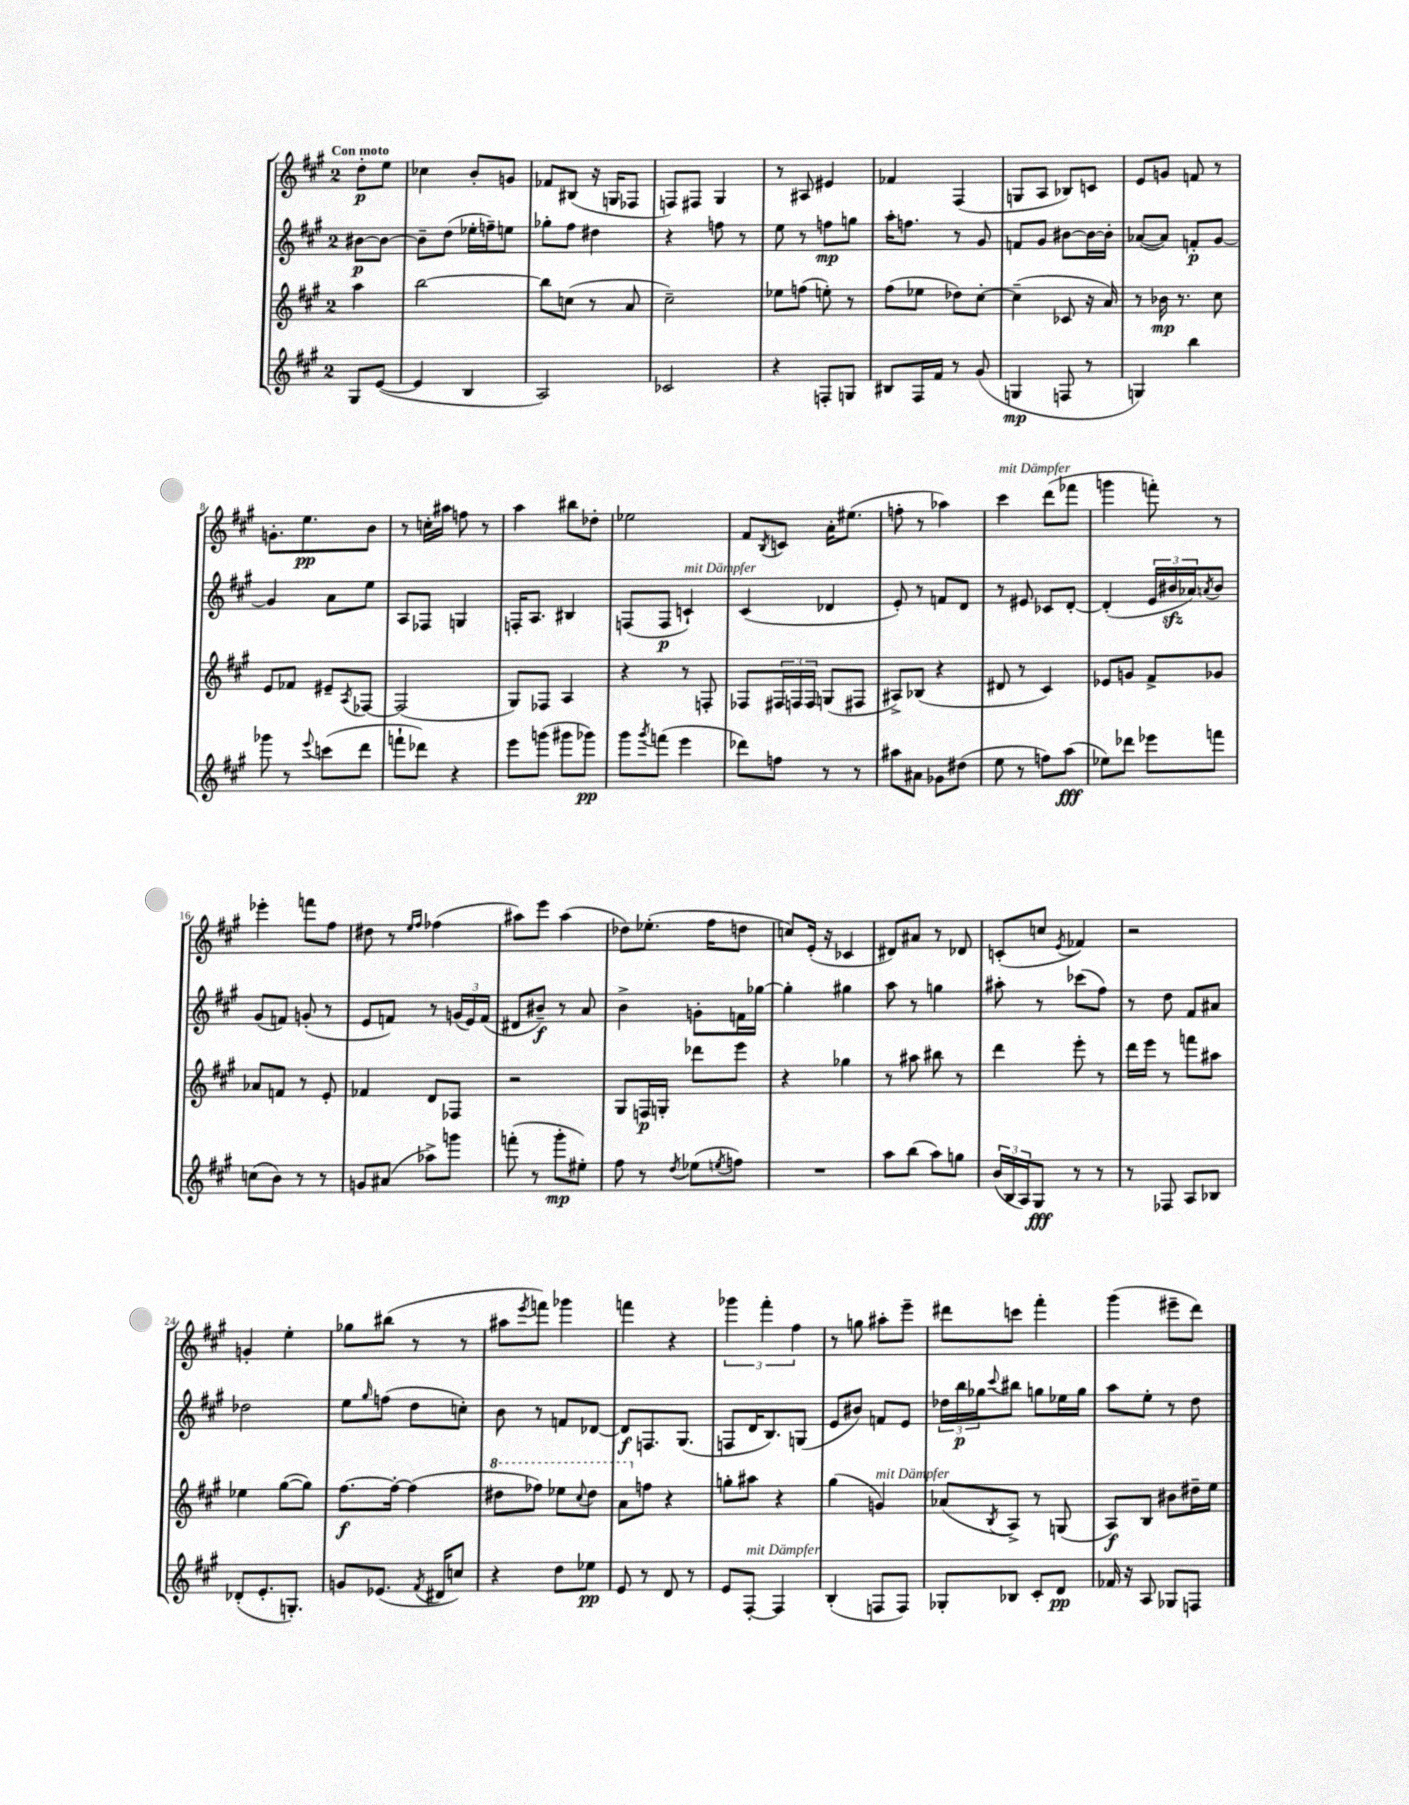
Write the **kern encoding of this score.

**kern	**kern	**kern	**kern
*staff4	*staff3	*staff2	*staff1
*clefG2	*clefG2	*clefG2	*clefG2
*k[f#c#g#]	*k[f#c#g#]	*k[f#c#g#]	*k[f#c#g#]
*M2/4	*M2/4	*M2/4	*M2/4
8G#	4aa	[8b#	8dd'
([8e	.	8b#_	8ee
=	=	=	=
4e]	[2bb	8b#~]	4cc-
.	.	(8dd	.
4B	.	16ee-'	8b'
.	.	16ff~)	.
.	.	8ee	8g
=	=	=	=
2A)	8bb]	8gg-'	8f-
.	(8cc	8ff#	(8B#
.	8r	4dd#	16r
.	.	.	16G
.	8a	.	8F-
=	=	=	=
2c-	2cc#~)	4r	8F)
.	.	.	8F#
.	.	8ff	4G#
.	.	8r	.
=	=	=	=
4r	8ee-	8ee	8r
.	(8ff	8r	8A#
8F'	8ee')	8ff	4e#
8G	8r	8gg	.
=	=	=	=
8B#	(8ff#	16aa'	4f-
.	.	8.ff	.
16F#	8ee-	.	.
16f#	.	.	.
8r	8dd-)	8r	(4F#
(8g#	[8cc#'	8g#	.
=	=	=	=
4G	(4cc#~]	8f	8G
.	.	8g#	8A
8F	8c-	[8b#	8B-)
8r	16r	16b#_	8c
.	16a)	16b#']	.
=	=	=	=
4G)	8r	([8a-	8e
.	16b-	8a-])	8g
.	8.r	.	.
4bb	.	8f'	8f
.	8cc#	[8g#	8r
=	=	=	=
8ggg-	8e	4g#]	8.g'
8r	8f-	.	.
.	.	.	8.ee
8qqeee	.	.	.
(8ccc	8e#~	8a	.
.	8qA	.	.
8ddd	[8F-	8ee	8b
=	=	=	=
8fff`	(2F-]	8A	8r
8ddd-)	.	8F-	16cc'
.	.	.	16aa#
4r	.	4G	8ff
.	.	.	8r
=	=	=	=
8eee	8G#)	16F'	4aa
.	.	8.A	.
(8ggg	8F-	.	.
8ggg#	4A	4B#	8bb#
8ggg-)	.	.	8dd-'
=	=	=	=
8ggg#	4r	(8F	2ee-
8qggg#	.	.	.
(8fff	.	8F	.
4eee	8r	4c`)	.
.	8F'	.	.
=	=	=	=
8ddd-)	8F-	(4c#	8f#
.	.	.	8qB
8ff	24F#	.	8c
.	24F	.	.
.	24F	.	.
8r	(8G	4d-	16a'
.	.	.	(8.ee#
8r	8F#	.	.
=	=	=	=
8aa#	8A#^)	8e')	8ff'
8a#	(8B-	8r	8r
8g-	4r	8f	4aa-)
(8dd#	.	8d	.
=	=	=	=
8ee	8d#	8r	4ccc#
8r	8r	8e#	.
8ff)	4c#)	8c-	(8ddd
(8aa	.	[8d'	8fff-
=	=	=	=
8ee-)	8e-	(4d']	4ggg
8ddd-	8g	.	.
8eee-	8f#^	24e	8fff')
.	.	24b#	.
.	.	24a-)	.
.	.	8qa	.
8fff	8g-	8b#	8r
=	=	=	=
(8cc	8a-	(8g#	4eee-'
8b)	8f	8f)	.
8r	8r	(8g'	8fff
8r	8e'	8r	8ff#
=	=	=	=
8g	4f-	8e	8dd#
(8a#	.	8f)	8r
.	.	.	16qqee
.	.	.	16qqff#
8aa-^)	8d	8r	(4ff-
8ggg	8F-	(24g	.
.	.	24e)	.
.	.	(24f	.
=	=	=	=
(8fff'	2r	8d#	8aa#)
8r	.	8b#~)	8eee
8ggg#'	.	8r	(4aa#
8ee#')	.	8a	.
=	=	=	=
8ff#	8G#	4b^	8dd-)
8r	16F	.	(8.ee-'
.	16G'	.	.
8qdd	.	.	.
(8ee-	8ddd-	8g'	.
.	.	.	16ff#
8qee	.	.	.
8ff)	8eee	16f	8dd
.	.	[16gg-	.
=	=	=	=
2r	4r	4gg-']	8cc)
.	.	.	(16e'
.	.	.	16r
.	4gg-	4gg#	4c-
=	=	=	=
8aa	8r	8aa	8d#)
(8bb	8aa#	8r	8a#
8aa)	8bb#	4gg	8r
8gg	8r	.	8d-
=	=	=	=
(24b	4ddd	8aa#'	(8c'
24B	.	.	.
24A)	.	.	.
8G#	.	8r	8cc
.	.	.	8qe
8r	8eee'	(8ccc-	4f-)
8r	8r	8ff#)	.
=	=	=	=
8r	16ddd	8r	2r
.	16eee	.	.
8F-	8r	8dd	.
8A	8fff	8f#	.
8B-	8aa#	8a#	.
=	=	=	=
(8d-'	4ee-	2dd-	4g'
8.e'	.	.	.
.	([8gg#	.	4ee'
8.G')	.	.	.
.	8gg#])	.	.
=	=	=	=
8g	[8.ff#	8ee	8gg-
.	.	16qqgg#	.
(8.e-	.	(8ff	(8bb#
.	16ff#'_	.	.
.	(4ff#]	8dd	8r
8qf#	.	.	.
16d#	.	.	.
8cc)	.	8cc')	8r
=	=	=	=
4r	8ddd#	8b	8aa#
.	.	.	8qeee
.	8fff-)	8r	8fff)
8dd	8eee-	8f	4ggg-
.	8qqccc#	.	.
8ee-	8ddd#	[8d-	.
=	=	=	=
8e	8aa	8d-]	4fff
8r	8ff	8.F	.
8d	4r	.	4r
.	.	(8.G#	.
8r	.	.	.
=	=	=	=
8e	8gg'	8F	6ggg-
[8F#'	8aa#	16d	.
.	.	.	6fff#'
.	.	8.B)	.
4F#]	4r	.	.
.	.	.	6ff#
.	.	(8G	.
=	=	=	=
(4B'	(4gg#	8e	8r
.	.	8b#)	8gg
8F	4g)	8f	8aa#'
8F)	.	8e	8eee~
=	=	=	=
8G-'	(8a-	24dd-	8ddd#
.	.	24bb	.
.	.	24gg-	.
.	8qB	8qqccc#	.
8B-	8A^)	8bb#	8ccc
8c#'	8r	8gg	4fff#'
8d	(8G	16ee-	.
.	.	16gg	.
=	=	=	=
16f-	8A)	8aa	(4ggg#
16r	.	.	.
8A	8B	8ee'	.
8G-	8b#	8r	8eee#~
8F	16dd#~	8dd	8ddd)
.	16ee	.	.
==	==	==	==
*-	*-	*-	*-
